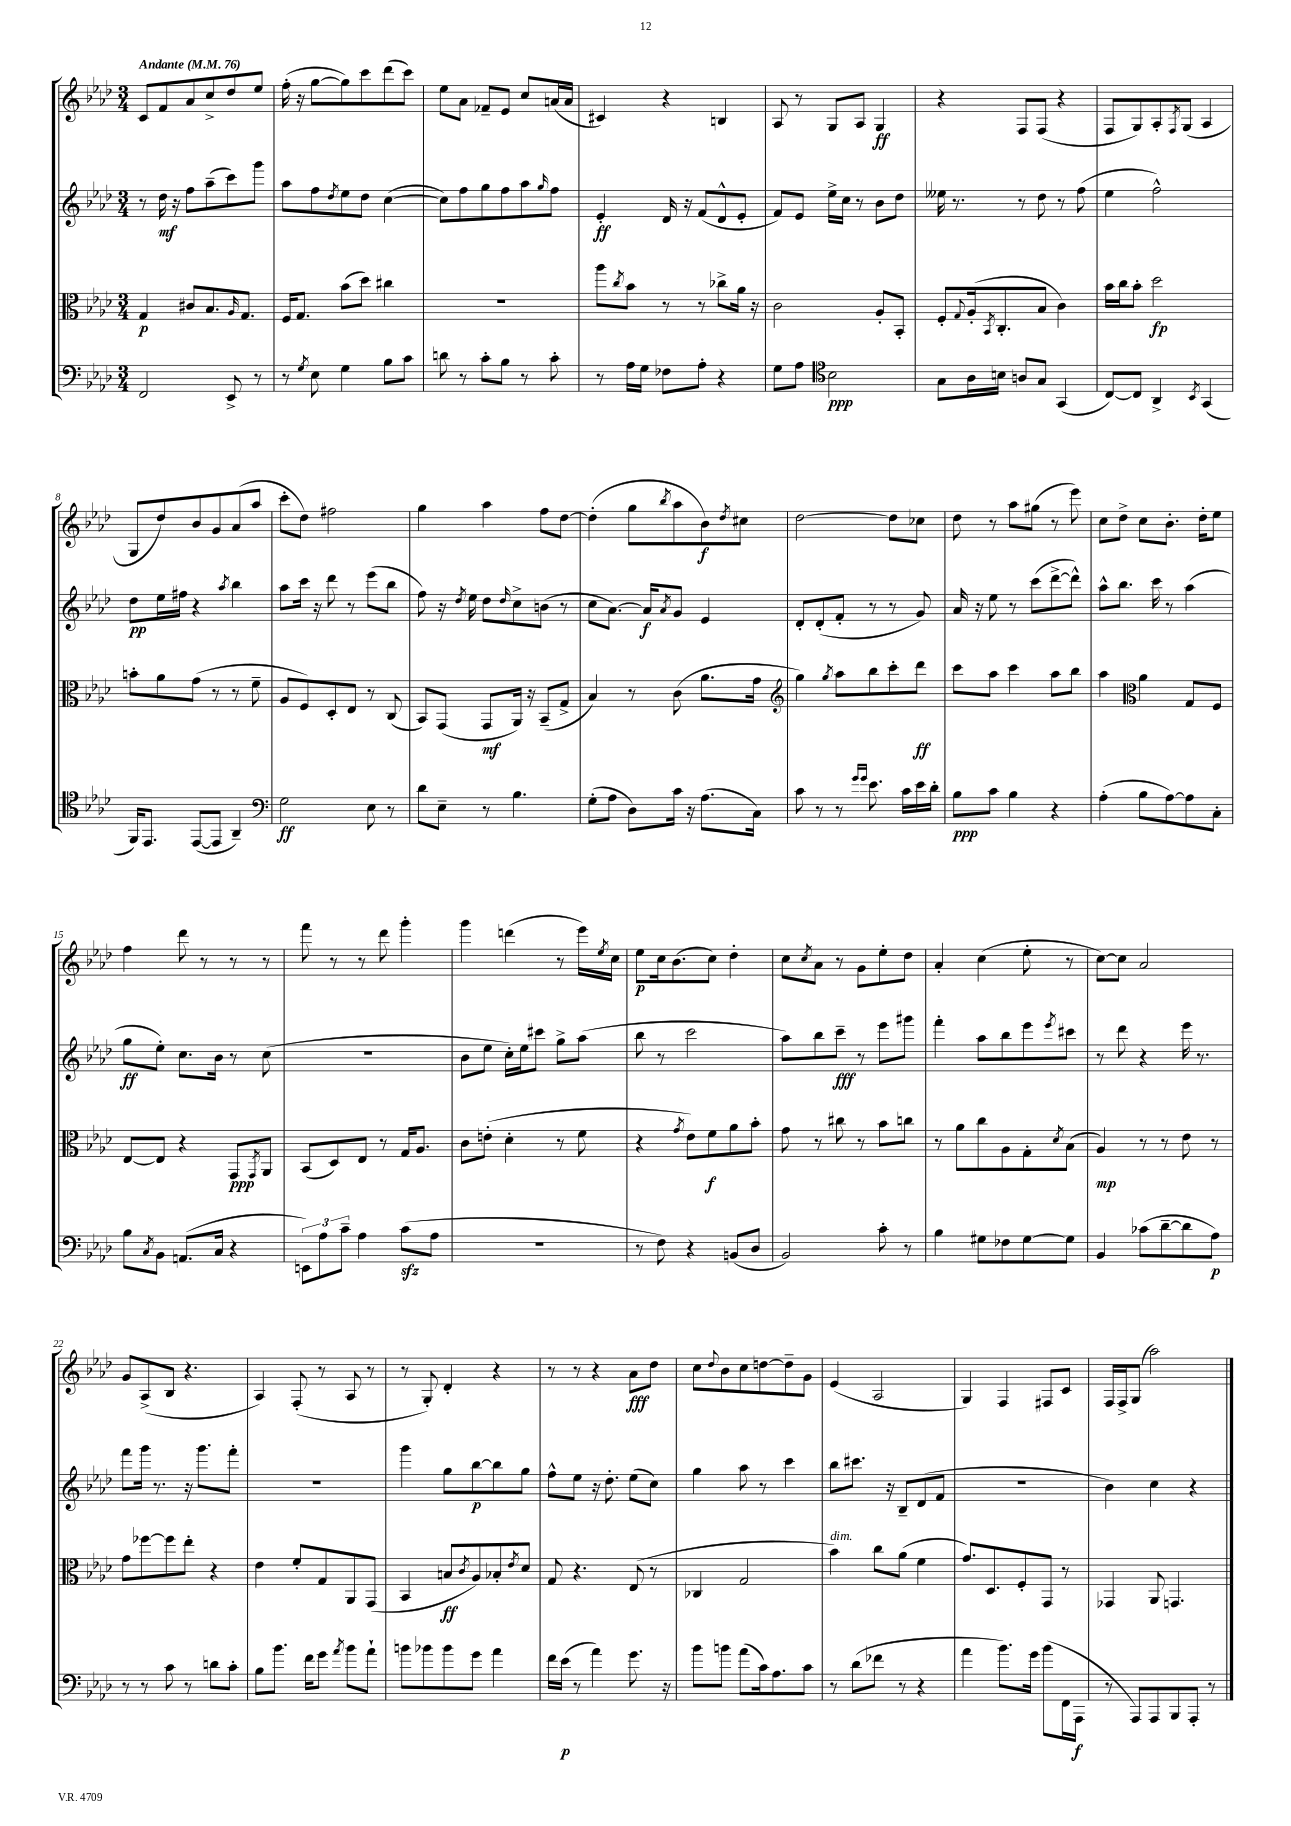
<<
\new StaffGroup <<
\new Staff = "s0" {
    \clef treble \key aes \major \numericTimeSignature \time 3/4 \tempo "Andante" 4 = 76
    c'8 f'8 aes'8 c''8-> des''8 ees''8 |
    f''16-.( r16 g''8~ g''8) c'''8 des'''8( c'''8) |
    ees''8 aes'8 fes'8-- ees'8 c''8 a'16( a'16 |
    cis'4) r4 b4 |
    aes8 r8 g8 aes8 g4\ff |
    r4 f8 f8( r4 |
    f8 g8) aes8-. \acciaccatura { f8 } g8( aes4 |
    g8 des''8) bes'8 g'8 aes'8( aes''8 |
    c'''8-. des''8) fis''2 |
    g''4 aes''4 f''8 des''8~ |
    des''4-.( g''8 \acciaccatura { bes''8 } aes''8 bes'8\f) \acciaccatura { des''8 } cis''8 |
    des''2~ des''8 ces''8 |
    des''8 r8 aes''8 gis''8( r8 ees'''8) |
    c''8 des''8-> c''8 bes'8.-. des''16-. ees''8 |
    f''4 des'''8 r8 r8 r8 |
    f'''8 r8 r8 des'''8 g'''4-. |
    g'''4 d'''4( r8 ees'''16) \acciaccatura { ees''8 } c''16 |
    ees''8\p c''16 bes'8.( c''8) des''4-. |
    c''8 \acciaccatura { c''8 } aes'8 r8 g'8 ees''8-. des''8 |
    aes'4-. c''4( ees''8-. r8 |
    c''8~) c''8 aes'2 |
    g'8 aes8->( bes8 r4. |
    aes4) f8-.( r8 aes8 r8 |
    r8 g8-.) des'4-. r4 |
    r8 r8 r4 aes'8\fff des''8 |
    c''8 \appoggiatura { des''8 } bes'8 c''8 d''8~ d''8-- g'8 |
    ees'4( aes2 |
    g4) f4 fis8 c'8 |
    f16 f16-> g8( aes''2) \bar "|." |
}
\new Staff = "s1" {
    \clef treble \key aes \major \numericTimeSignature \time 3/4
    r8 des''16\mf r16 f''8 aes''8--( c'''8) g'''8 |
    aes''8 f''8 \acciaccatura { des''8 } ees''8 des''8 c''4~( |
    c''8) f''8 g''8 f''8 aes''8 \grace { g''16 } f''8 |
    ees'4-.\ff des'16 r16 f'8( des'8-^ ees'8-. |
    f'8) ees'8 ees''16-> c''16 r8 bes'8 des''8 |
    eeses''16 r8. r8 des''8 r8 f''8( |
    ees''4 f''2-^) |
    des''8\pp ees''16 fis''16 r4 \acciaccatura { aes''8 } bes''4 |
    aes''8 c'''16 r16 des'''8 r8 ees'''8( bes''8 |
    f''8) r16 \acciaccatura { des''8 } ees''16 des''8 \grace { des''16 } c''8-> b'8( r8 |
    c''8 aes'8.~) aes'16\f \acciaccatura { aes'8 } g'8 ees'4 |
    des'8-. des'8-.( f'8-. r8 r8 g'8) |
    aes'16 r16 ees''8 r8 c'''8( des'''8~-> des'''8-^) |
    aes''8-^ bes''8. c'''16 r8 aes''4( |
    g''8\ff ees''8-.) c''8. bes'16 r8 c''8( |
    R2. |
    bes'8 ees''8 c''16-.) ees''16 cis'''8 g''8-> aes''8( |
    bes''8 r8 c'''2 |
    aes''8) bes''8 c'''8--\fff r8 ees'''8 gis'''8 |
    f'''4-. aes''8 bes''8 ees'''8 \acciaccatura { ees'''8 } cis'''8 |
    r8 des'''8 r4 ees'''16 r8. |
    f'''8 g'''16 r8. r16 g'''8. f'''8-. |
    R2. |
    g'''4 g''8 bes''8~\p bes''8 g''8 |
    f''8-^ ees''8 r16 des''8.-. ees''8( c''8) |
    g''4 aes''8 r8 c'''4 |
    bes''8 cis'''8. r16 bes8-- des'8( f'8 |
    R2. |
    bes'4) c''4 r4 \bar "|." |
}
\new Staff = "s2" {
    \clef alto \key aes \major \numericTimeSignature \time 3/4
    g4\p cis'8 bes8. \grace { aes16 } g8. |
    f16 g8. bes'8( des''8) cis''4 |
    R2. |
    aes''8 \acciaccatura { c''8 } bes'8 r8 r8 ces''8-> aes'16 r16 |
    c'2 aes8-. bes,8-. |
    f8-. \appoggiatura { g8 } aes16-.( \acciaccatura { bes,8 } c8.-. bes8 c'4) |
    bes'16 c''16 bes'8-. des''2\fp |
    b'8-. aes'8 g'8( r8 r8 f'8-- |
    aes8 f8) des8-. ees8 r8 c8( |
    bes,8) g,8( g,8\mf aes,16) r16 bes,8--( g8-> |
    bes4) r8 c'8( aes'8. g'16 |
    \clef treble g''4) \acciaccatura { g''8 } aes''8 bes''8 c'''8-. des'''8\ff |
    c'''8 aes''8 c'''4 aes''8 bes''8 |
    aes''4 \clef alto aes'4 g8 f8 |
    ees8~ ees8 r4 g,8\ppp \acciaccatura { g,8 } aes,8 |
    bes,8( des8) ees8 r8 g16 aes8. |
    c'8 e'8-.( des'4-. r8 f'8 |
    r4 \acciaccatura { g'8 } ees'8) f'8\f aes'8 bes'8-. |
    g'8 r8 cis''8 r8 bes'8 c''8 |
    r8 aes'8 c''8 aes8 g8-. \acciaccatura { des'8 } bes8( |
    aes4\mp) r8 r8 ees'8 r8 |
    g'8 fes''8~ fes''8 ees''8-. r4 |
    ees'4 f'8-. g8 aes,8 g,8( |
    bes,4 b8\ff \acciaccatura { c'8 } aes8) bes8-. \acciaccatura { ees'8 } des'8 |
    g8 r4. ees8( r8 |
    ces4 g2 |
    bes'4^\markup { \italic "dim." }) c''8 aes'8( f'4 |
    g'8.) des8. f8-. g,8 r8 |
    ges,4 aes,8 g,4. \bar "|." |
}
\new Staff = "s3" {
    \clef bass \key aes \major \numericTimeSignature \time 3/4
    f,2 ees,8-> r8 |
    r8 \acciaccatura { g8 } ees8 g4 bes8 c'8 |
    d'8 r8 c'8-. bes8 r8 c'8-. |
    r8 aes16 g16 fes8 aes8-. r4 |
    g8 aes8 \clef tenor bes2\ppp |
    g8 aes16 b16 a8 g8 g,4( |
    c8~) c8 aes,4-> \acciaccatura { bes,8 } g,4( |
    f,16) ees,8. ees,8~( ees,8 aes,4--) |
    \clef bass g2\ff ees8 r8 |
    des'8 ees8-- r8 bes4. |
    g8-.( aes8 des8) c'16 r16 aes8.( c16) |
    c'8 r8 r8 \grace { g'16 g'16 } ees'8. c'16 ees'16 des'16-. |
    bes8\ppp c'8 bes4 r4 |
    aes4-.( bes8 aes8~) aes8 c8-. |
    bes8 \acciaccatura { c8 } bes,8 a,8.( c16 r4 |
    \tuplet 3/2 { e,8) aes8 c'8-- } aes4 c'8\sfz( aes8 |
    r2. |
    r8 f8) r4 b,8( des8 |
    bes,2) c'8-. r8 |
    bes4 gis8 fes8 gis8~ gis8 |
    bes,4 ces'8( des'8~-- des'8 aes8\p) |
    r8 r8 c'8 r8 d'8 c'8-. |
    bes8 bes'8. f'16 g'8 \acciaccatura { aes'8 } bes'8 aes'8-! |
    b'8 bes'8 bes'8 g'8 aes'4 |
    f'16 ees'16\p( r8 aes'4) g'8. r16 |
    bes'8 b'8 aes'8( c'16) aes8. c'8 |
    r8 des'8( fes'8 r8 r4 |
    aes'4 bes'8.) g'16 bes'8( f,16 aes,,16\f |
    r8 aes,,8) aes,,8 bes,,8 aes,,8-. r8 \bar "|." |
}
>>
>>
